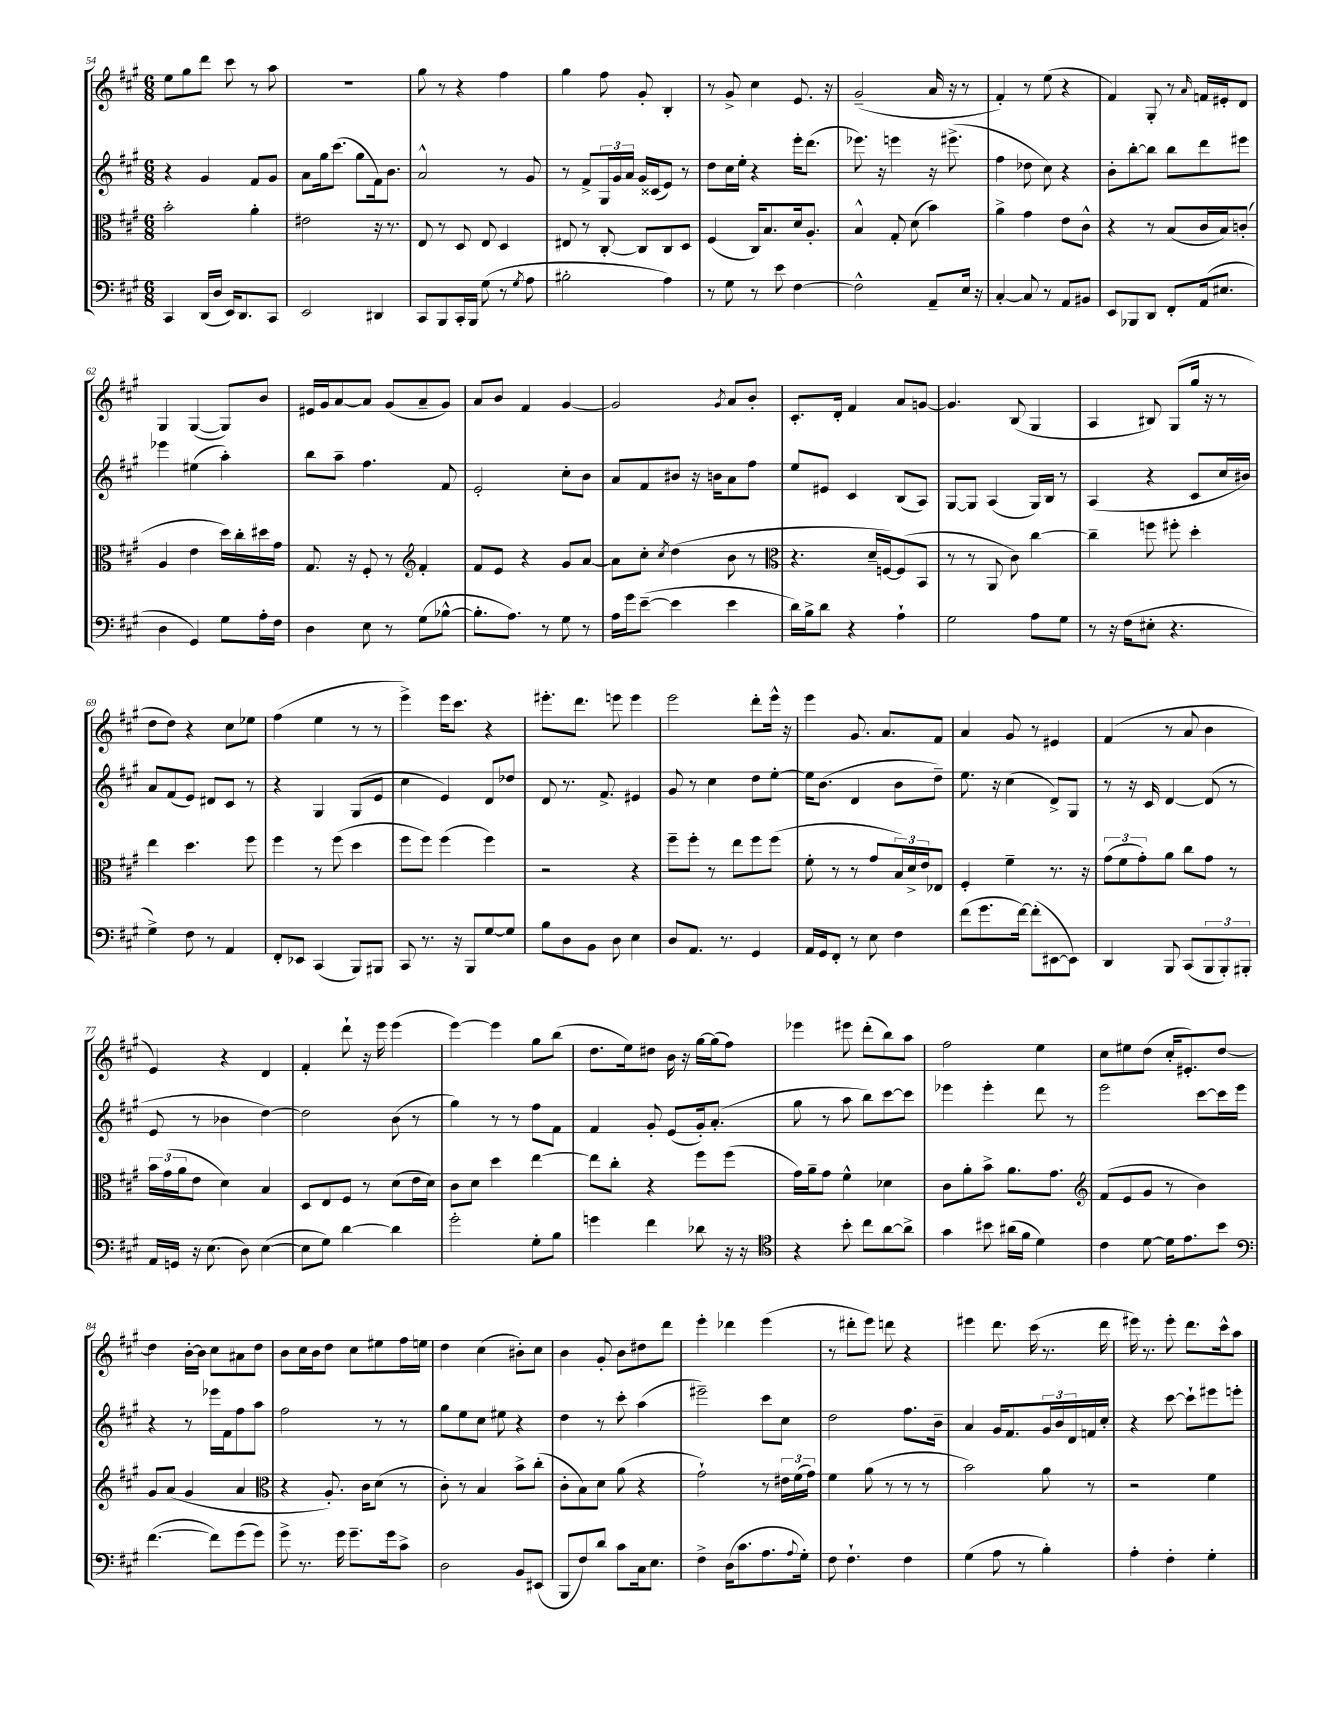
<<
\new StaffGroup <<
\new Staff = "s0" {
    \clef treble \key a \major \numericTimeSignature \time 6/8
    e''8 gis''8 d'''8 cis'''8 r8 a''8 |
    R2. |
    gis''8 r8 r4 fis''4 |
    gis''4 fis''8 gis'8-. b4-. |
    r8 gis'8-> cis''4 e'8. r16 |
    gis'2--( a'16 r16 r8 |
    fis'4-.) r8 e''8( r4 |
    fis'4) gis8-. r8 \grace { a'16 } f'16 eis'16-. d'8 |
    gis4 gis4~( gis8) b'8 |
    eis'16 gis'16 a'8~ a'8 gis'8( a'8-- gis'8) |
    a'8 b'8 fis'4 gis'4~ |
    gis'2 \acciaccatura { gis'8 } a'8 b'8-. |
    cis'8.-. d'16-. fis'4 a'8 g'8~ |
    g'4. b8( gis4 |
    a4 bis8) gis8( gis''16 r16 r8 |
    d''8 d''8) r4 cis''8 ees''8 |
    fis''4( e''4 r8 r8 |
    e'''4->) e'''16 cis'''8. r4 |
    eis'''8.-. d'''8. e'''8 e'''4 |
    e'''2 d'''8-. e'''16-^ r16 |
    e'''4 gis'8. a'8. fis'8 |
    a'4 gis'8 r8 eis'4 |
    fis'4( r8 a'8 b'4 |
    e'4) r4 d'4 |
    fis'4-. d'''8-! r16 e'''16 e'''4( |
    e'''4~) e'''4 gis''8 b''8( |
    d''8. e''16) dis''8 b'16 r16 gis''16~ gis''16( fis''8) |
    ees'''4 eis'''8 d'''8-.( b''8) a''8 |
    fis''2 e''4 |
    cis''8 eis''8 d''8( cis''16-. eis'8.-.) d''8~ |
    d''4 b'16~-. b'16 cis''8 ais'8 d''8 |
    b'8 cis''16 b'16 d''8 cis''8 eis''8 fis''16 e''16 |
    d''4 cis''4( bis'8-.) cis''8 |
    b'4 gis'8-. b'8 dis''8 d'''8 |
    e'''4-. des'''4 e'''4( |
    r8 dis'''8-. e'''8) d'''8 r4 |
    eis'''4 d'''8. cis'''16( r8. d'''16 |
    eis'''16) r8. eis'''8-. d'''8. cis'''16-^ a''8 \bar "|." |
}
\new Staff = "s1" {
    \clef treble \key a \major \numericTimeSignature \time 6/8
    r4 gis'4 fis'8 gis'8 |
    a'8 gis''16 cis'''8.( gis''8 fis'16) b'8. |
    a'2-^ r8 gis'8 |
    r8 fis'8-> \tuplet 3/2 { gis16 gis'16 a'16 } gis'16 cisis'16( e'8) r8 |
    d''8 cis''16 e''16-. r4 e'''16-. d'''8.( |
    ees'''8.) r16 e'''4 r16 eis'''8.->( |
    fis''4 des''8 cis''8) r4 |
    b'8-. b''8~-. b''8 b''8 d'''8 eis'''8 |
    ees'''4 eis''4( a''4-.) |
    b''8 a''8-- fis''4. fis'8 |
    e'2-. cis''8-. b'8 |
    a'8 fis'8 bis'8 r16 b'16 a'8 fis''8 |
    e''8 eis'8 cis'4 b8( a8) |
    gis8~ gis8 a4( gis16) b16 r8 |
    a4( r4 cis'8 cis''16 bis'16) |
    a'8 fis'8( e'8) dis'8 cis'8 r8 |
    r4 gis4 gis8( e'8 |
    cis''4 e'4) d'8 des''8 |
    d'8 r8. fis'8.-> eis'4 |
    gis'8 r8 cis''4 d''8 e''8~-. |
    e''16 b'8.( d'4 b'8 d''8--) |
    e''8. r16 cis''4( d'8->) gis8 |
    r8 r16 cis'16 d'4~ d'8( r8 |
    e'8 r8 bes'4 d''4~) |
    d''2 b'8( r8 |
    gis''4) r8 r8 fis''8 fis'8 |
    fis'4 gis'8-. e'8( gis'16-.) a'8.-.( |
    gis''8 r8 a''8 b''8) cis'''8~ cis'''8 |
    ees'''4 ees'''4-. d'''8 r8 |
    e'''2 cis'''8~ cis'''16 e'''16 |
    r4 r8 ees'''16 fis'16 fis''8 a''8 |
    fis''2 r8 r8 |
    gis''8 e''8 cis''8 eis''8 r4 |
    d''4 r8 cis'''8-. a''4( |
    eis'''2--) cis'''8 cis''8 |
    d''2 fis''8. b'16-- |
    a'4 gis'16 fis'8. \tuplet 3/2 { gis'16 b'16 d'16 } f'16 cis''16-. |
    r4 cis'''8~ cis'''8-! eis'''8 e'''8-. \bar "|." |
}
\new Staff = "s2" {
    \clef alto \key a \major \numericTimeSignature \time 6/8
    b'2-. a'4-. |
    eis'2 r16 r8. |
    e8 r8 d8 e8 d4 |
    eis8 r8 cis8~-. cis8 cis8 d8 |
    fis4( cis16) b8. d'16 a8.-. |
    b4-^ gis8-. d'8( b'4) |
    a'4-> gis'4 e'8 cis'8-^ |
    r4 r8 b8( cis'16 b16) c'8-.( |
    a4 e'4 d''16) cis''16-. dis''16 gis'16 |
    gis8. r16 fis8-. r8 \clef treble fis'4-. |
    fis'8 e'8 r4 gis'8 a'8~ |
    a'8 cis''8-. \acciaccatura { cis''8 } d''4( b'8 r8 |
    \clef alto r4. d'16-- f16~) f8( b,8 |
    r8 r8 a,8 cis'8) cis''4~ |
    cis''4-- f''8 fis''8-. d''4-. |
    e''4 d''4. fis''8 |
    fis''4 r8 fis''8( d''4 |
    fis''8 fis''8) fis''4( fis''4) |
    r2 r4 |
    fis''8-- fis''8-. r8 e''8 fis''8 fis''8( |
    fis'8-. r8 r8 gis'8 \tuplet 3/2 { b16) d'16-> e'16 } ees8 |
    fis4-. fis'4-- r8. r16 |
    \tuplet 3/2 { gis'8( fis'8 gis'8-.) } a'8 cis''8 gis'8 r8 |
    \tuplet 3/2 { b'16 gis'16( a'16 } e'8 d'4) b4 |
    d8 e8 fis8 r8 d'8( e'16 d'16) |
    cis'8 d'8 d''4 e''4~ |
    e''8 cis''8-. r4 fis''8 fis''8( |
    gis'16) a'16-- gis'8 fis'4-^ des'4 |
    cis'8 a'8-. b'8-> a'8. gis'8. |
    \clef treble fis'8( e'8 gis'8 r8 b'4) |
    gis'8 a'8( gis'4 a'4 |
    \clef alto r4 a8.-.) cis'16 d'8( r8 |
    cis'8-.) r8 b4 b'8-> cis''8-.( |
    cis'8-. b8) d'8 a'8( r4 |
    gis'2-!) r8 \tuplet 3/2 { eis'16 fis'16( gis'16) } |
    fis'4 a'8( r8 r8 r8 |
    b'2) a'8 r8 |
    r2 fis'4 \bar "|." |
}
\new Staff = "s3" {
    \clef bass \key a \major \numericTimeSignature \time 6/8
    cis,4 d,16( d16 e,16) d,8. cis,8 |
    e,2 dis,4 |
    cis,8 b,,8 cis,16-. b,,16 gis8( r8 \acciaccatura { gis8 } a8 |
    bis2-. a4) |
    r8 gis8 r8 e'8 fis4~ |
    fis2-^ a,8-- e16 r16 |
    cis4~-. cis8 r8 a,8 bis,8 |
    e,8 bes,,8 d,8 fis,8-. a,16( eis8. |
    d4 gis,4) gis8 a16-. fis16 |
    d4 e8 r8 gis8( bes8~-^ |
    bes8.-. a8.) r8 gis8 r8 |
    a16 gis'16 e'8~--( e'4 e'4 |
    d'16) b16-> d'8 r4 a4-! |
    gis2 a8 gis8 |
    r8 r16 fis16( eis8-. r4. |
    gis4->) fis8 r8 a,4 |
    fis,8-. ees,8 cis,4( b,,8) bis,,8 |
    cis,8 r8. r16 b,,8 gis8~ gis8 |
    b8 d8 b,8 d8 e4 |
    d8 a,8. r8. gis,4 |
    a,16 gis,16 fis,8-. r8 e8 fis4 |
    fis'8( gis'8. fis'16~) fis'8-.( eis,8~ eis,8) |
    d,4 b,,8 cis,8( \tuplet 3/2 { b,,8 b,,8-.) bis,,8-. } |
    a,16 g,16 r16 e8.( d8) e4~( |
    e8 gis8) d'4~ d'4 |
    gis'2-. gis8-. b8 |
    g'4 fis'4 des'8 r16 r16 |
    \clef tenor r4 b'8-. cis''8 a'8~ a'8-> |
    gis'4 bis'8 ais'16( fis'16 d'4) |
    cis'4 d'8~ d'16 e'8. b'8 |
    \clef bass fis'4.~( fis'8) gis'8( gis'8) |
    gis'8-> r8. gis'16 gis'8.-- gis'16 cis'8-> |
    d2 b,8 eis,8( |
    b,,8 fis8) d'8 cis'8 cis16 e8. |
    fis4-> d16( cis'8. a8. \appoggiatura { a8 } gis16-.) |
    fis8 fis4.-! fis4 |
    gis4( a8 r8 b4-.) |
    a4-. fis4-. gis4-. \bar "|." |
}
>>
>>
\layout { \context { \Score currentBarNumber = #54 } }
